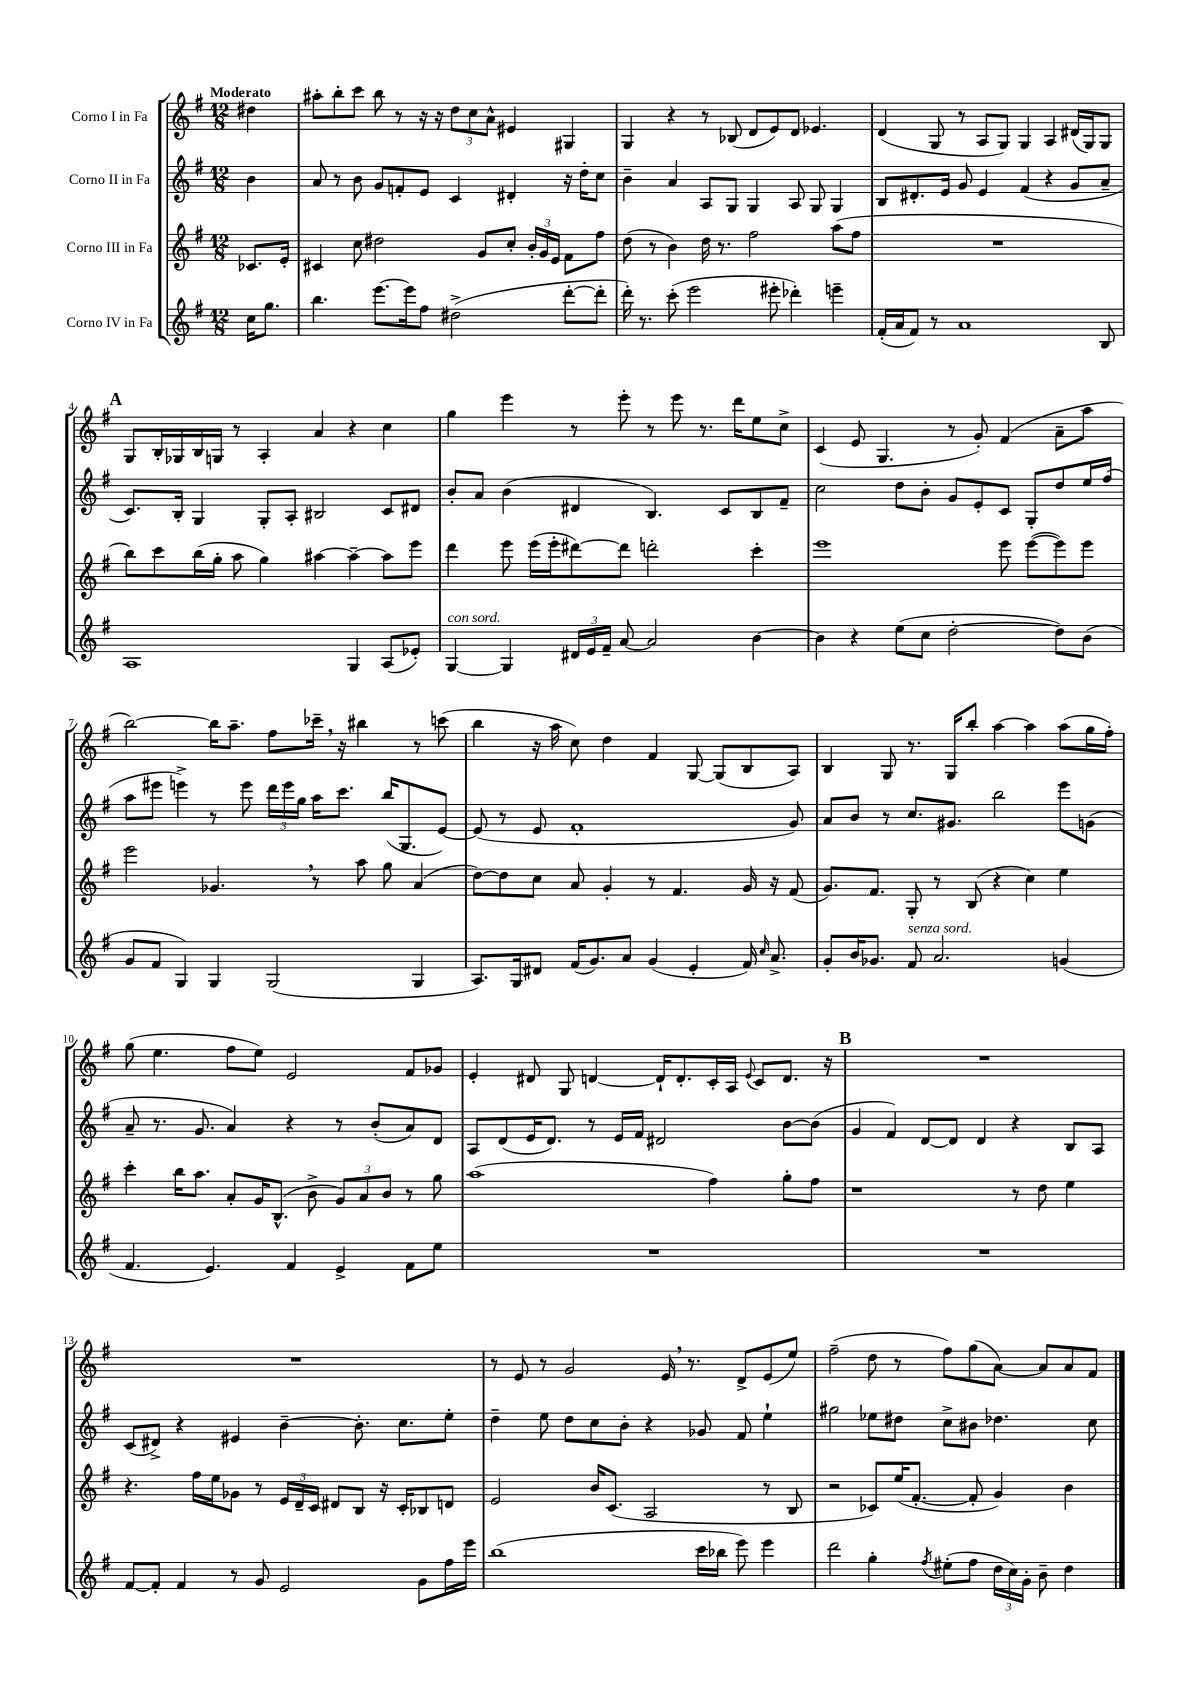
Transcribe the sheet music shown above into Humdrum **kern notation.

**kern	**kern	**kern	**kern
*staff4	*staff3	*staff2	*staff1
*clefG2	*clefG2	*clefG2	*clefG2
*k[f#]	*k[f#]	*k[f#]	*k[f#]
*M12/8	*M12/8	*M12/8	*M12/8
16cc	8.c-	4b	4dd#
8.gg	.	.	.
.	16e'	.	.
=	=	=	=
4.bb	4c#	8a	8aa#'
.	.	8r	8bb'
.	8cc	8b	8ccc
[8.eee	2dd#	8g	8bb
.	.	8f'	8r
16eee]	.	.	.
8ff#	.	8e	16r
.	.	.	16r
(2dd#^	.	4c	12dd
.	.	.	12cc
.	8g	.	.
.	.	.	12a^^
.	8cc'	4d#'	4e#
.	24b'	.	.
.	24g	.	.
.	24e	.	.
[8ddd'	8f#	16r	4G#
.	.	16dd'	.
8ddd']	8ff#	8cc	.
=	=	=	=
16ddd')	(8dd	4b~	4G
8.r	.	.	.
.	8r	.	.
(8ccc'	4b)	4a	4r
2eee	.	.	.
.	16dd	8A	8r
.	8.r	.	.
.	.	8G	(8B-
.	2ff#	4G	8d
8eee#'	.	.	8e)
4ddd-')	.	8A	8d
.	.	8G	4.e-
4eee~	(8aa	4G	.
.	8ff#	.	.
=	=	=	=
(16f#'	1.r	8B	(4d
16a	.	.	.
8f#)	.	8.d#'	.
8r	.	.	8G
.	.	16e	.
1a	.	8g	8r
.	.	4e	8A
.	.	.	8G)
.	.	(4f#	4G
.	.	4r	4A
.	.	8g	(16d#
.	.	.	16G)
8B	.	8a~	8G
=	=	=	=
1A	8bb)	8.c)	8G
.	8ccc	.	16B'
.	.	16B'	16G-
.	(16bb	4G	16B
.	16gg'	.	16G
.	8aa	.	8r
.	4gg)	8G'	4A'
.	.	8A'	.
.	[4aa#	2B#	4a
4G	4aa#~_	.	4r
(8A	8aa#]	8c	4cc
8e-')	8eee	8d#	.
=	=	=	=
[4G	4ddd	8b'	4gg
.	.	8a	.
4G]	8eee	(4b	4eee
.	(16eee	.	.
.	16eee'	.	.
24d#	[8ddd#)	4d#	8r
24e	.	.	.
24f#~	.	.	.
[8a	8ddd#]	.	8eee'
2a]	2ddd'	4.B)	8r
.	.	.	8eee
.	.	.	8.r
.	.	8c	.
.	.	.	16ddd
[4b	4ccc'	8B	8ee
.	.	8f#~	8cc^
=	=	=	=
4b]	1eee	2cc	(4c
4r	.	.	8e
.	.	.	4.G
(8ee	.	8dd	.
8cc	.	8b'	.
[2dd'	.	8g	8r
.	.	8e'	8g')
.	8eee	8c	(4f#
.	([8eee	8G'	.
8dd])	8eee])	8dd	8a~
(8b	8eee	16ee	8aa
.	.	(16ff#	.
=	=	=	=
8g	2eee	8aa	[2bb)
8f#	.	8eee#	.
4G)	.	4eee^)	.
4G	4.g-	8r	16bb]
.	.	.	8.aa~
.	.	8eee	.
(2G	.	24ddd	8ff#
.	.	24eee	.
.	.	24gg	.
.	8r	16aa	16ccc-~
.	.	8.ccc	16r
.	8aa	.	4bb#
.	8gg	(16bb	.
.	.	8.G	.
4G	(4a	.	8r
.	.	[8e)	(8ccc
=	=	=	=
8.A)	[8dd)	(8e]	4bb
.	8dd]	8r	.
16G	.	.	.
8d#	8cc	8e	16r
.	.	.	16aa
(16f#	8a	1f#'	8cc)
8.g)	.	.	.
.	4g'	.	4dd
8a	.	.	.
(4g	8r	.	4f#
.	4.f#	.	.
4e'	.	.	[8G
.	.	.	(8G]
16f#)	16g	.	8B
16qqcc	.	.	.
8.a^	16r	.	.
.	(8f#	8g)	8A)
=	=	=	=
8g'	8.g)	8a	4B
16b	.	8b	.
8.g-	8.f#	.	.
.	.	8r	8G
8f#	8G'	8.cc	8.r
2.a	8r	.	.
.	.	8.g#	16G
.	(8B	.	8bb'
.	4r	2bb	[4aa
.	4cc)	.	4aa]
(4g	4ee	8eee	(8aa
.	.	(8g	16gg
.	.	.	16ff#')
=	=	=	=
4.f#	4ccc'	8a~	(8gg
.	.	8.r	4.ee
.	16bb	.	.
.	8.aa	8.g	.
4.e)	.	.	.
.	8a'	4a)	8ff#
.	16g	.	8ee)
.	(8.B^^	.	.
4f#	.	4r	2e
.	8b^	.	.
4e^	12g)	8r	.
.	12a	.	.
.	.	(8b'	.
.	12b	.	.
8f#	8r	8a)	8f#
8ee	8gg	8d	8g-
=	=	=	=
1.r	(1aa	8A	4e'
.	.	(8d	.
.	.	16e	8d#
.	.	8.d)	.
.	.	.	8G
.	.	8r	[4d
.	.	16e	.
.	.	16f#	.
.	.	2d#	16d`]
.	.	.	8.d'
.	4ff#)	.	16c'
.	.	.	16A
.	.	.	8qqe
.	.	.	8c
.	8gg'	[8b	8.d
.	8ff#	(8b]	.
.	.	.	16r
=	=	=	=
1.r	1r	4g	1.r
.	.	4f#)	.
.	.	[8d	.
.	.	8d]	.
.	.	4d	.
.	8r	4r	.
.	8dd	.	.
.	4ee	8B	.
.	.	8A	.
=	=	=	=
[8f#	4.r	(8c	1.r
8f#']	.	8d#^)	.
4f#	.	4r	.
.	16ff#	.	.
.	16ee	.	.
8r	8g-	4e#	.
8g	8r	.	.
2e	24e	[4b~	.
.	24d~	.	.
.	24c	.	.
.	8d#	.	.
.	8B	8.b']	.
.	16r	.	.
.	16c'	8.cc	.
8g	8B-	.	.
16ff#	8d	8ee'	.
16eee	.	.	.
=	=	=	=
(1bb	2e	4dd~	8r
.	.	.	8e
.	.	8ee	8r
.	.	8dd	2g
.	16b	8cc	.
.	(8.c	.	.
.	.	8b'	.
.	2A	4r	.
.	.	.	16e
.	.	.	8.r
16ccc	.	8g-	.
16bb-	.	.	.
8eee)	.	8f#	8d^
4eee	8r	4ee`	(8e
.	8B	.	8ee)
=	=	=	=
2ddd	2r	2gg#	(2ff#~
4gg'	8c-)	8ee-	8dd
.	(16ee	8dd#	8r
.	[8.f#'	.	.
8qff#	.	.	.
(8ee#'	.	8cc^	8ff#)
8ff#	8f#']	8b#	(8gg
24dd	4g)	4.dd-	[8a)
24cc)	.	.	.
24g'	.	.	.
8b~	.	.	8a]
4dd	4b	.	8a
.	.	8cc	8f#
==	==	==	==
*-	*-	*-	*-
